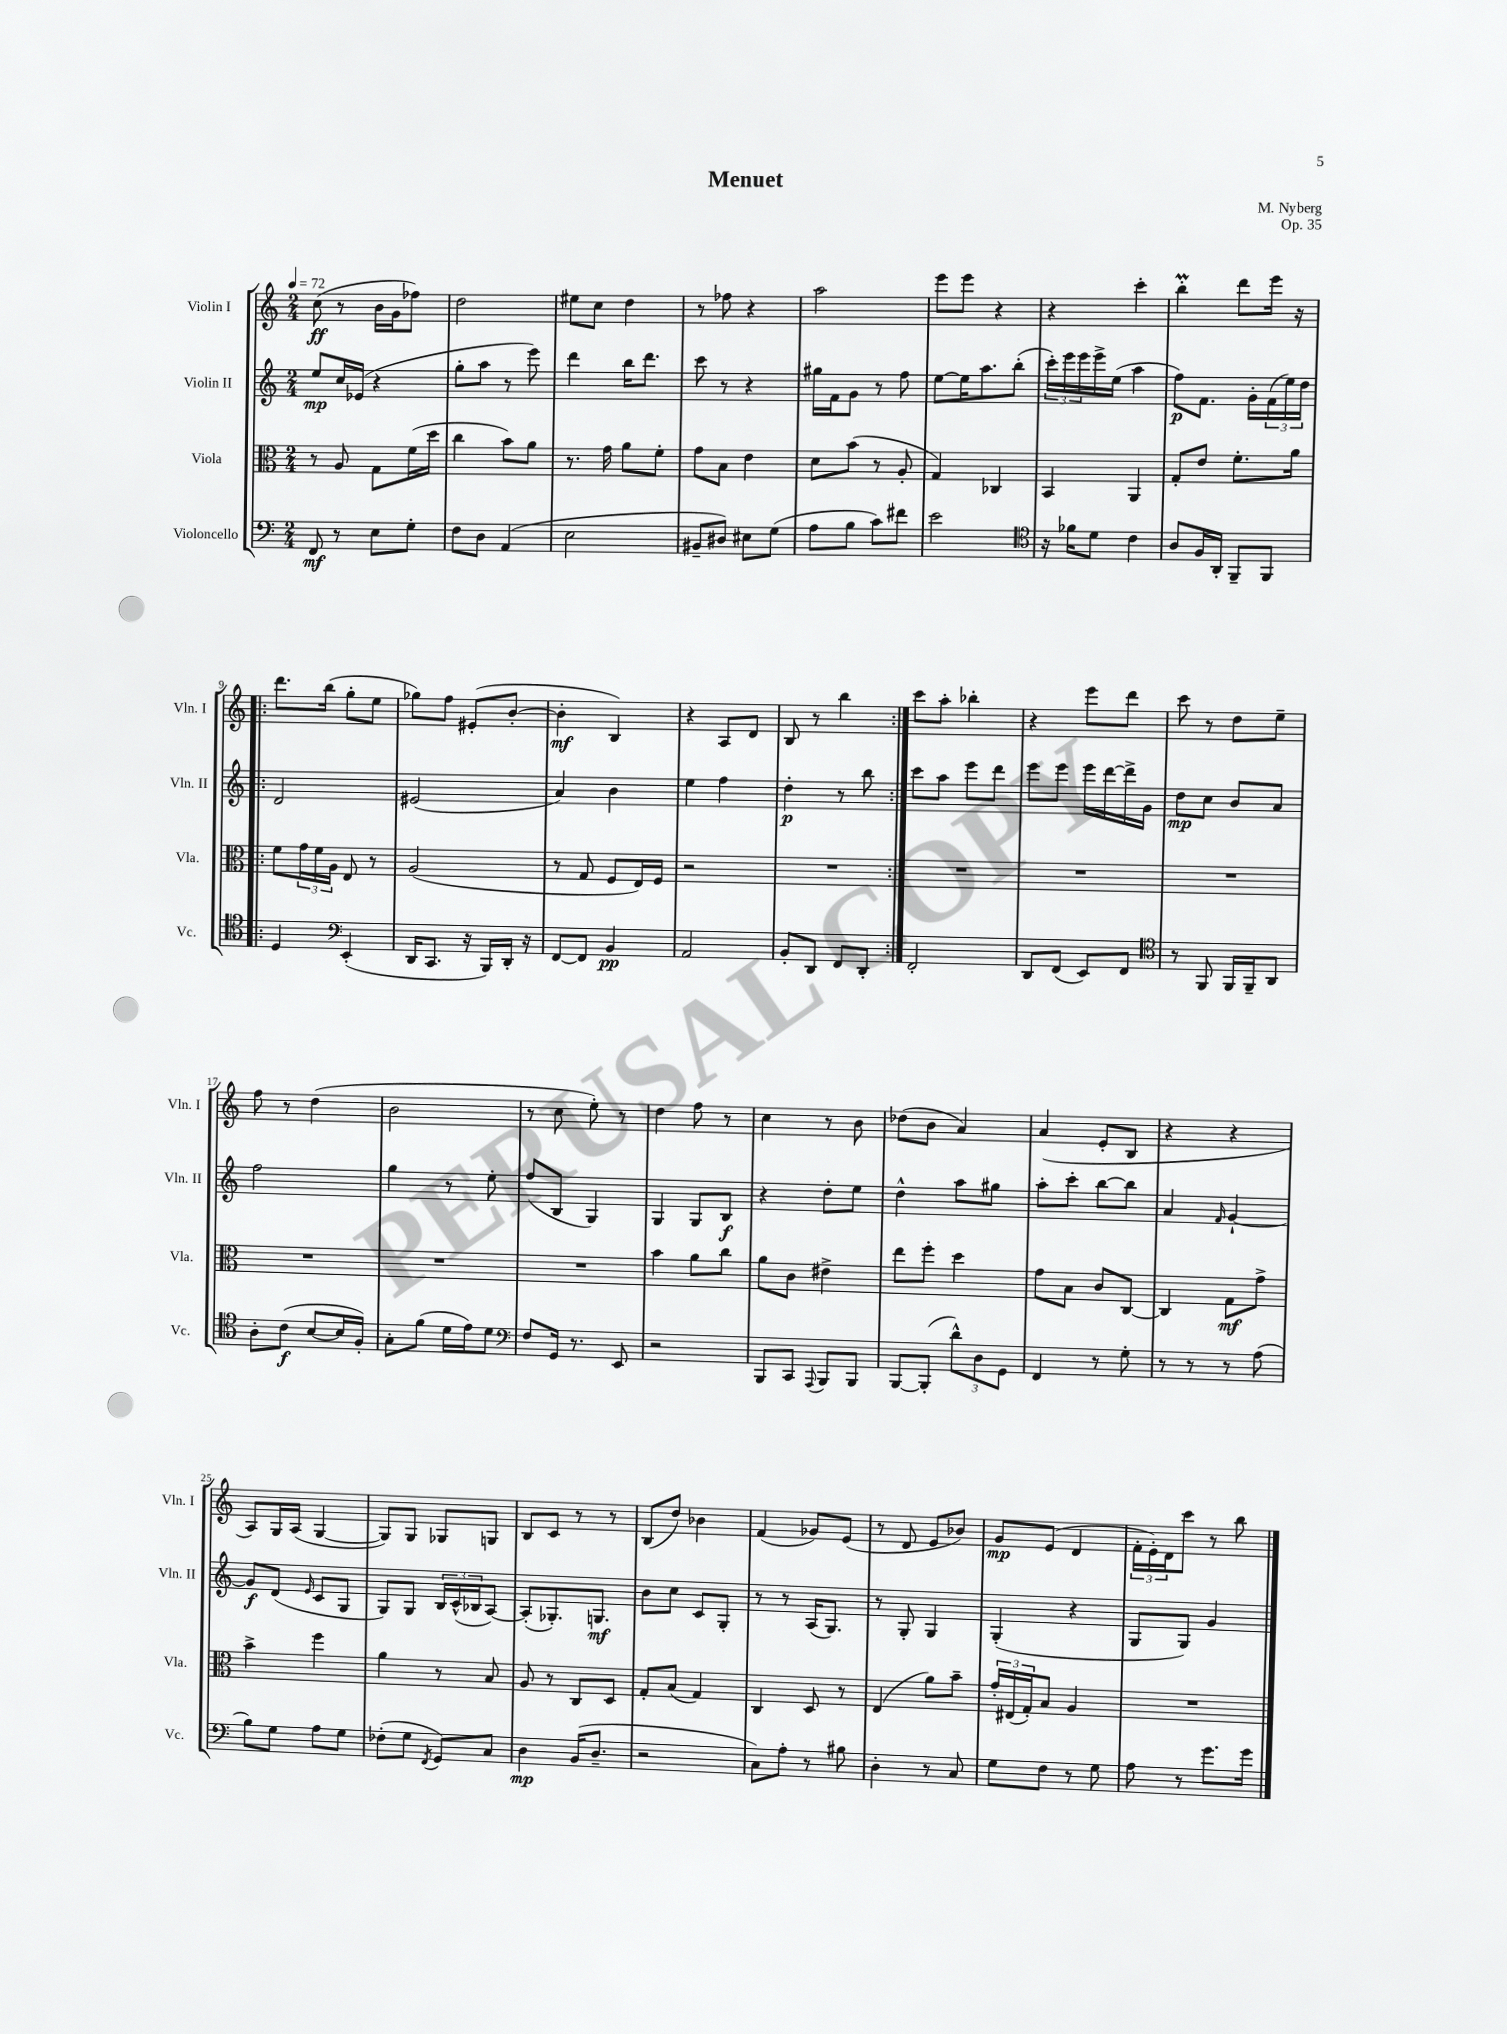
\header { title = "Menuet" composer = "M. Nyberg" opus = "Op. 35" }
<<
\new StaffGroup <<
\new Staff = "s0" \with { instrumentName = "Violin I" shortInstrumentName = "Vln. I" } {
    \clef treble \key c \major \numericTimeSignature \time 2/4 \tempo 4 = 72
    c''8\ff( r8 b'16 g'16 fes''8) |
    d''2 |
    eis''8 c''8 d''4 |
    r8 fes''8 r4 |
    a''2 |
    e'''8 e'''8 r4 |
    r4 c'''4-. |
    b''4-.\prall d'''8 e'''16 r16 |
    \repeat volta 2 { d'''8. b''16( g''8-. e''8 |
    ges''8) f''8 eis'8-.( b'8~-. |
    b'4-.\mf b4) |
    r4 a8 d'8 |
    b8 r8 b''4 | }
    c'''8 a''8-. bes''4-. |
    r4 e'''8 d'''8 |
    c'''8 r8 d''8 e''8-- |
    f''8 r8 d''4( |
    b'2 |
    r8 c''8 e''8-.) r8 |
    d''4 f''8 r8 |
    c''4 r8 b'8 |
    des''8( b'8 a'4) |
    a'4( e'8-. b8 |
    r4 r4 |
    a8) g16 a16( g4~ |
    g8) g8 ges8 g8 |
    b8 c'8 r8 r8 |
    b8( d''8) bes'4 |
    f'4( ges'8) e'8( |
    r8 d'8 e'8 bes'8) |
    g'8\mp e'8( d'4 |
    \tuplet 3/2 { f'16-. e'16-.) d'16 } c'''8 r8 b''8 \bar "|." |
}
\new Staff = "s1" \with { instrumentName = "Violin II" shortInstrumentName = "Vln. II" } {
    \clef treble \key c \major \numericTimeSignature \time 2/4
    e''8\mp c''16 ees'16( r4 |
    g''8-. a''8 r8 e'''8) |
    d'''4 b''16 d'''8. |
    c'''8 r8 r4 |
    gis''16 f'16 g'8 r8 f''8 |
    e''8~ e''16 a''8. b''8-.( |
    \tuplet 3/2 { c'''16-.) e'''16 e'''16 } e'''16-> e''16( a''4 |
    f''8\p) f'8. g'16-. \tuplet 3/2 { f'16( e''16) d''16 } |
    \repeat volta 2 { d'2 |
    eis'2( |
    a'4) b'4 |
    e''4 f''4 |
    d''4-.\p r8 b''8 | }
    c'''8 a''8 e'''8 d'''8 |
    e'''8 e'''8 e'''16 d'''16~ d'''16-> g'16 |
    d''8\mp c''8 b'8 a'8 |
    f''2 |
    g''4 r8 e''8-. |
    f''8( b8 g4) |
    g4 g8 b8\f |
    r4 d''8-. e''8 |
    d''4-^ a''8 gis''8 |
    a''8-. c'''8-. b''8~ b''8 |
    a'4 \grace { f'16 } g'4~-! |
    g'8\f d'8( \grace { e'16 } c'8 g8 |
    g8) g8 \tuplet 3/2 { b16 c'16-^( bes16 } a8~) |
    a8-.( ges8.-.) g8.\mf |
    b'8 c''8 c'8 g8-. |
    r8 r8 a16( g8.) |
    r8 g8-. g4 |
    g4-.( r4 |
    g8 g8) g'4 \bar "|." |
}
\new Staff = "s2" \with { instrumentName = "Viola" shortInstrumentName = "Vla." } {
    \clef alto \key c \major \numericTimeSignature \time 2/4
    r8 a8 g8 f'16( d''16 |
    c''4 b'8) a'8 |
    r8. g'16 a'8 f'8-. |
    g'8 b8 e'4 |
    d'8 b'8( r8 a8-. |
    g4) ces4 |
    b,4 a,4 |
    g8-. e'8 f'8.-. a'16 |
    \repeat volta 2 { f'8 \tuplet 3/2 { g'16 f'16 a16 } e8 r8 |
    a2( |
    r8 g8 f8 e16) f16 |
    r2 |
    R2 | }
    R2 |
    R2 |
    R2 |
    R2 |
    R2 |
    R2 |
    b'4 a'8 c''8 |
    a'8 c'8 eis'4-> |
    e''8 f''8-. d''4 |
    g'8 b8 c'8 c8~ |
    c4 g8\mf g'8-> |
    b'4-> f''4 |
    a'4 r8 b8 |
    a8 r8 c8 d8 |
    g8-. b8( g4) |
    c4 d8 r8 |
    e4( a'8) b'8-- |
    \tuplet 3/2 { g'16-. eis16( g16-.) } b8 a4 |
    R2 \bar "|." |
}
\new Staff = "s3" \with { instrumentName = "Violoncello" shortInstrumentName = "Vc." } {
    \clef bass \key c \major \numericTimeSignature \time 2/4
    f,8\mf r8 e8 g8-. |
    f8 d8 a,4( |
    e2 |
    bis,8-- dis8) eis8 g8( |
    a8 b8 c'8) fis'8 |
    e'2 |
    \clef tenor r16 fes'16 d'8 c'4 |
    a8 f16 a,16-. f,8-- f,8 |
    \repeat volta 2 { d4 \clef bass e,4-.( |
    d,16 c,8. r16 b,,16) d,16-. r16 |
    f,8~ f,8 b,4\pp |
    a,2 |
    b,8-. d,8 f,8 d,8-. | }
    f,2-. |
    d,8 f,8( e,8) f,8 |
    \clef tenor r8 f,8 f,16 f,16-- a,8 |
    a8-. c'8\f( b8~ b16 f16-.) |
    g8-. f'8( d'16 e'16) d'8 |
    \clef bass f8 g,16 r8. e,8 |
    r2 |
    b,,8 c,8 \appoggiatura { a,,8 } b,,8 b,,8 |
    b,,8~ b,,8-.( \tuplet 3/2 { d'8-^) d8 g,8 } |
    f,4 r8 g8-. |
    r8 r8 r8 a8( |
    b8) g8 a8 g8 |
    fes8-.( g8 \acciaccatura { f,8 } g,8) c8 |
    d4\mp b,16( d8.-- |
    r2 |
    c8) a8-. r8 bis8 |
    d4-. r8 c8 |
    g8 f8 r8 g8 |
    a8 r8 g'8. g'16 \bar "|." |
}
>>
>>
